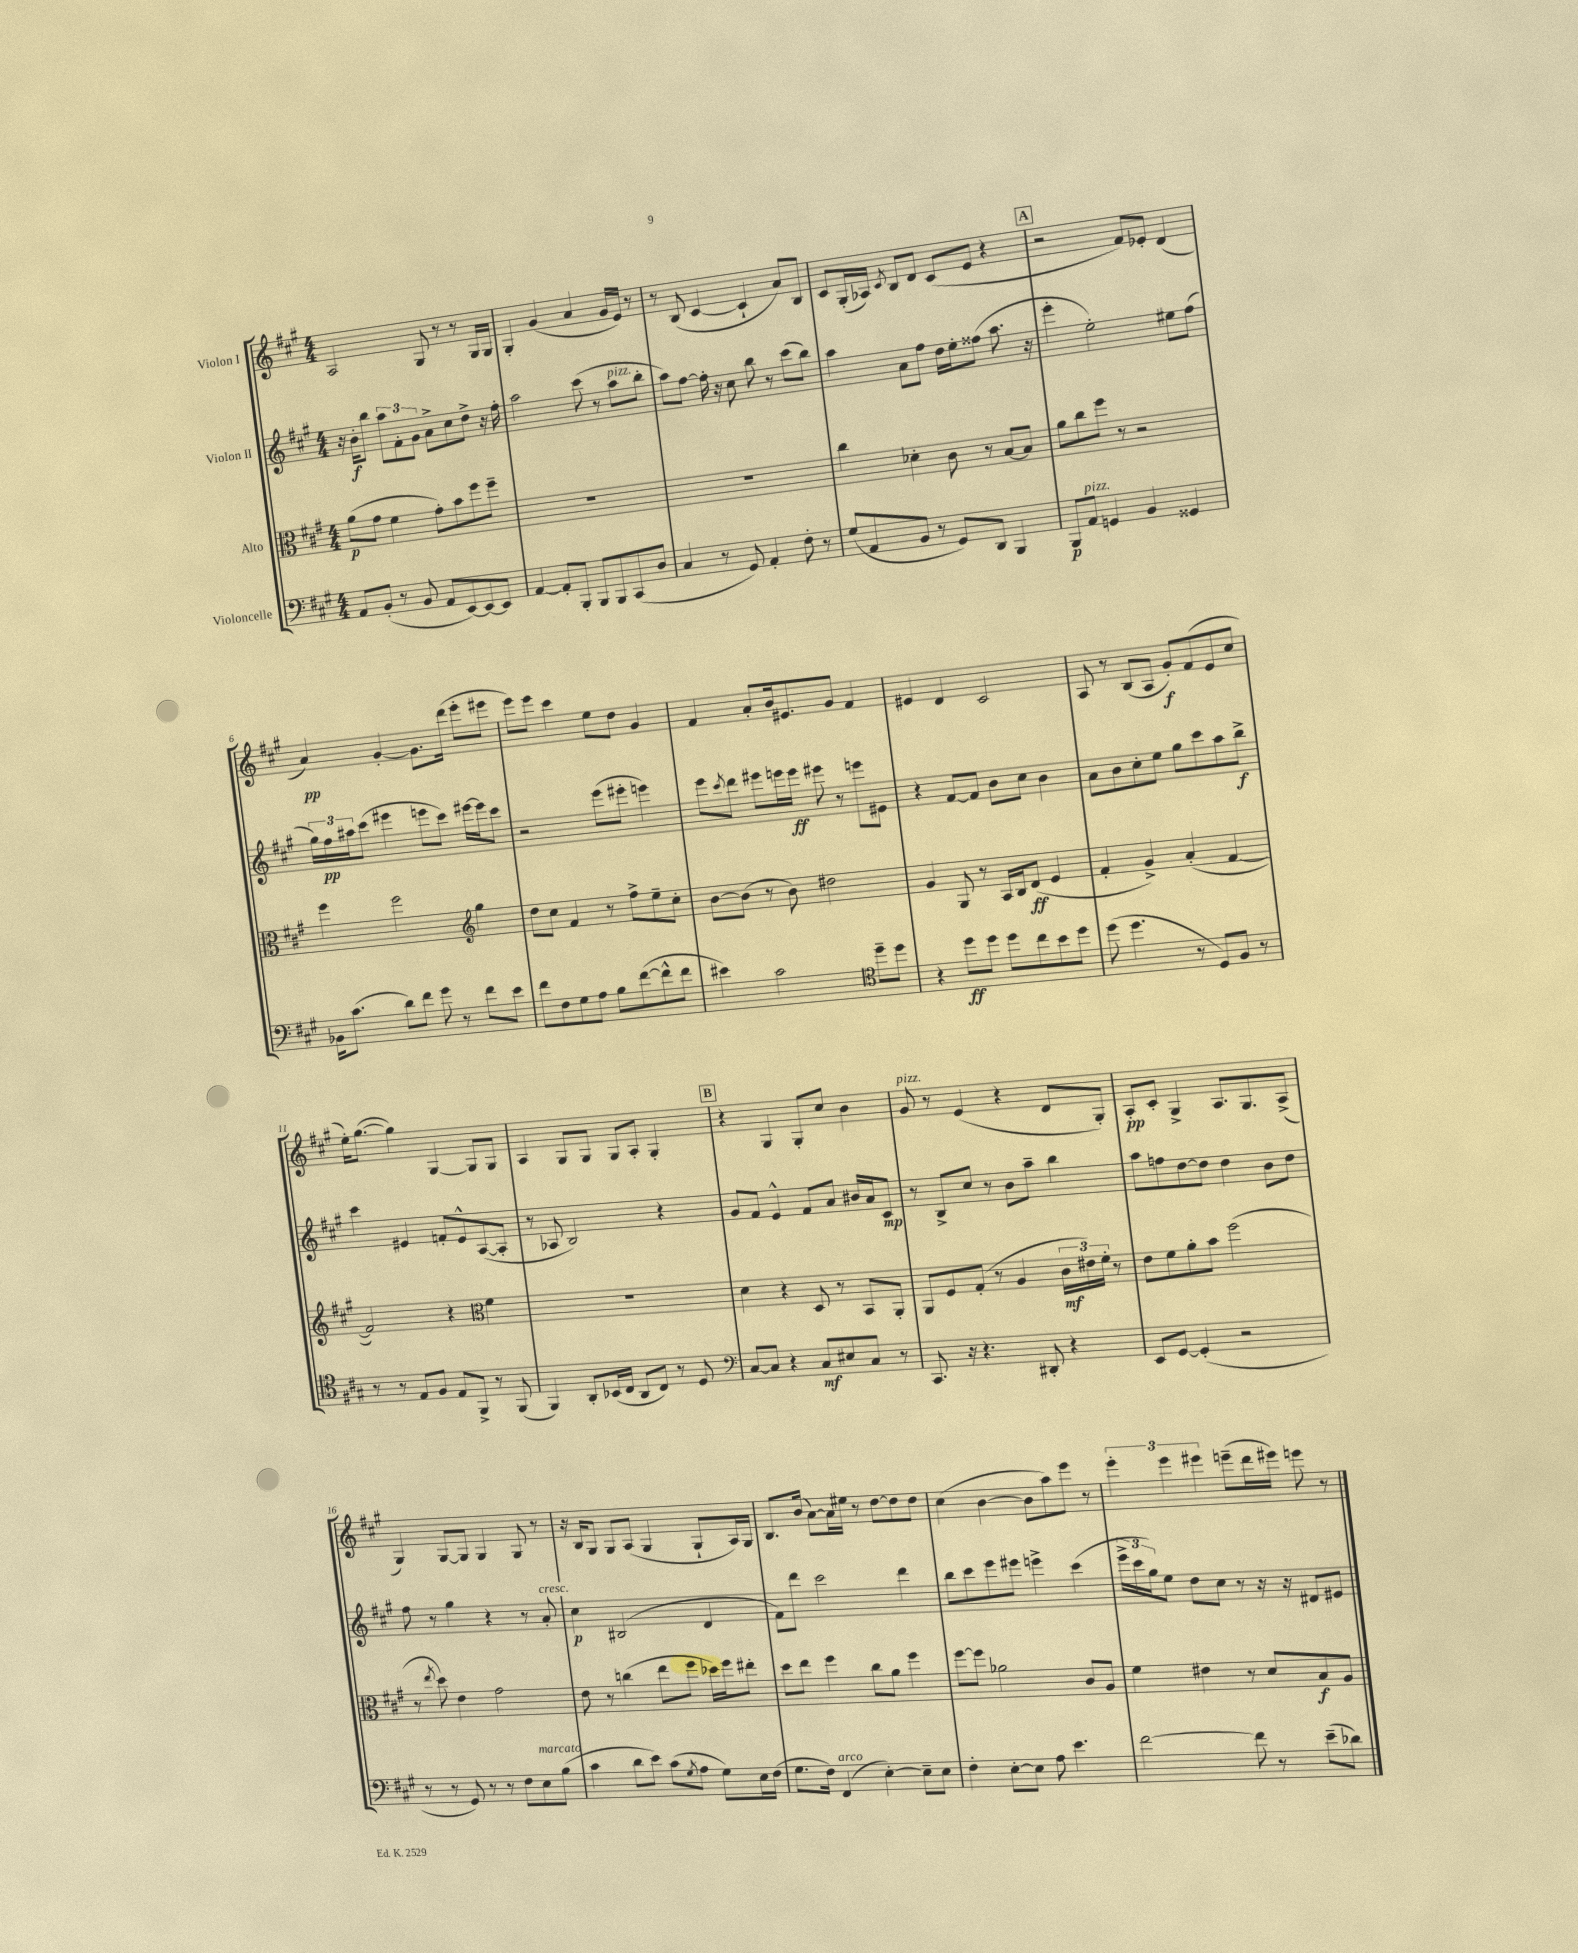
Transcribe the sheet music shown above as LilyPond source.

<<
\new StaffGroup <<
\new Staff = "s0" \with { instrumentName = "Violon I" } {
    \clef treble \key a \major \numericTimeSignature \time 4/4
    a2 gis8 r8 r8 gis16 gis16 |
    gis4-. gis'4( a'4 gis'16 e'16) r8 |
    r8 b8( cis'4~ cis'4-! a'8) b8 |
    cis'8 gis16-.( aes16) \acciaccatura { cis'8 } b8 d'8 cis'8( e'8 r4 |
    \mark \markup { \box "A" } r2 fis'8) ees'8-. d'4( |
    a'4\pp) gis'4~-. gis'8. d'''16( e'''8-. eis'''8 |
    e'''8) e'''8 cis'''4 e''8 d''8 gis'4 |
    fis'4 a'8-. b'16 eis'8. gis'8 fis'4 |
    eis'4 d'4 cis'2 |
    a8 r8 b8( a8 gis'8-.\f) fis'8( e'8 cis''8 |
    e''16-.) gis''8.~( gis''4) gis4~ gis8 gis8 |
    a4 gis8 gis8 gis8 a8-. gis4-. |
    \mark \markup { \box "B" } r4 gis4 gis8-. cis''8 b'4 |
    gis'8^\markup { \italic "pizz." } r8 e'4( r4 d'8 gis8-.) |
    a8-.\pp cis'8-. gis4-> a8. gis8. a8->( |
    gis4) gis8~ gis8 gis4 gis8 r8 |
    r16 b16 gis8 gis8 a8( gis4 gis8-! a16) gis16 |
    b8. b'16( a'8~) a'16 eis''16 r8 d''8~ d''8 d''8 |
    cis''4( b'4~ b'8 a''8) e'''8 r8 |
    \tuplet 3/2 { e'''4-. e'''4 eis'''4 } e'''8--( d'''16 eis'''16) e'''8 r8 \bar "|." |
}
\new Staff = "s1" \with { instrumentName = "Violon II" } {
    \clef treble \key a \major \numericTimeSignature \time 4/4
    r16 b'16-.\f b''8 \tuplet 3/2 { a''8 fis'8-. gis'8 } a'8-> cis''8 d''8-> r16 fis''16-. |
    a''2 cis'''8( r8 a''8^\markup { \italic "pizz." } b''8-. |
    a''8) fis''8~ fis''16-. r16 cis''8 b''8 r8 cis'''8( b''8) |
    a''4 a'8 fis''8 d''16 e''16-. fisis''8( a''8. r16 |
    \mark \markup { \box "A" } e'''4-. e''2-.) eis''8 fis''8( |
    \tuplet 3/2 { gis''16) fis''16\pp ais''16 } cis'''8( eis'''4 e'''8 cis'''8) eis'''16~ eis'''16 cis'''8 |
    r2 e'''8( eis'''8-. e'''4) |
    e'''8 \acciaccatura { cis'''8 } d'''8 eis'''8 e'''16 e'''16\ff eis'''8 r8 e'''8 eis'8 |
    r4 fis'8~ fis'8 b'8 cis''8 b'4 |
    a'8 b'8 cis''8-. e''8 gis''8 cis'''8 a''8 b''8->\f |
    cis'''4 eis'4 f'8-. eis'8-^ a8~( a8-. |
    r8 aes8 b2) r4 |
    \mark \markup { \box "B" } gis'8 fis'8 e'4-^ fis'8 a'8 bis'16 a'16 cis'8\mp |
    r8 b8-> cis''8 r8 b'8 a''8-- b''4 |
    a''8 f''8 d''8~ d''8 d''4 b'8 d''8 |
    fis''8 r8 gis''4 r4 r8 a'8-.^\markup { \italic "cresc." } |
    cis''4\p bis2( d'4 |
    fis'8) d'''8 cis'''2 d'''4 |
    b''8 cis'''8 e'''8 eis'''8 e'''4-> cis'''4( |
    \tuplet 3/2 { e'''16-> cis'''16 gis''16) } e''8 d''8 cis''8 r8 r16 r16 dis'8 eis'8 \bar "|." |
}
\new Staff = "s2" \with { instrumentName = "Alto" } {
    \clef alto \key a \major \numericTimeSignature \time 4/4
    a'8\p( gis'8 fis'4 gis'8-.) b'8 fis''8 fis''8-- |
    R1 |
    R1 |
    cis''4 des'4-. cis'8 r8 b8~ b8 |
    \mark \markup { \box "A" } a'8 cis''8 fis''8 r8 r2 |
    fis''4 fis''2 \clef treble gis''4 |
    d''8 cis''8 fis'4 r8 fis''8-> e''8-- cis''8-. |
    b'8~ b'8( r8 b'8) dis''2 |
    gis'4 gis8 r8 a16 b16 d'8\ff( e'4 |
    fis'4-. gis'4->) a'4-.( fis'4~ |
    fis'2) r4 \clef alto fis'4 |
    R1 |
    \mark \markup { \box "B" } d'4 r4 d8 r8 b,8 a,8-. |
    a,8 fis8 gis8-.( r8 a4 \tuplet 3/2 { cis'16\mf eis'16) fis'16-. } r8 |
    e'8 fis'8 a'8-. b'8 fis''2( |
    r8 \acciaccatura { e''8 } d''8) e'4 gis'2 |
    e'8 r8 c''4( e''8 fis''8 des''16) fis''16 eis''8-. |
    d''8 e''8 fis''4 cis''8 a'8 fis''4 |
    fis''8~ fis''8 aes'2 cis'8 a8 |
    fis'4 eis'4 r8 d'8 b8\f a8 \bar "|." |
}
\new Staff = "s3" \with { instrumentName = "Violoncelle" } {
    \clef bass \key a \major \numericTimeSignature \time 4/4
    a,8 b,8-.( r8 b,8 a,8 e,8~) e,8~ e,8 |
    a,4~ a,8-. b,,8-. b,,8 b,,8 cis,8( d8 |
    cis4 r8 gis,8) a,4-. fis8-. r8 |
    gis8( a,8 b,8 r8 gis,8) d,8 b,,4 |
    \mark \markup { \box "A" } b,,8\p a,8^\markup { \italic "pizz." } g,4 b,4 gisis,4 |
    bes,16 cis'8.( d'8) fis'8 gis'8 r8 fis'8 e'8 |
    fis'8 fis8 gis8 a8 b8 fis'8~( fis'8-^ fis'8 |
    eis'4) cis'2 \clef tenor d''8-- d''8 |
    r4 d''8\ff d''8 d''8 cis''8 b'8 d''8 |
    d''8( d''4. r8 d8) fis8 r8 |
    r8 r8 e8 fis8 e8 fis,8-> r8 fis,8( |
    fis,4) a,8-. bes,16( cis16 a,8 cis8) r8 d8 |
    \mark \markup { \box "B" } \clef bass cis8~ cis8 r4 cis8\mf eis8 cis8 r8 |
    cis,8. r16 r4. dis,8-. r4 |
    e,8 gis,8~ gis,4-.( r2 |
    r8 r8 gis,8) r8 r8 fis8 e8^\markup { \italic "marcato" } b8( |
    cis'4 d'8 e'8) cis'8( \acciaccatura { gis8 } a8 gis8) e16 fis16( |
    gis8. fis16) fis,4^\markup { \italic "arco" }( e4~-.) e8-- e8 |
    fis4-. e8~-. e8 a8 e'4. |
    fis'2~ fis'8 r8 e'8--( des'8) \bar "|." |
}
>>
>>
